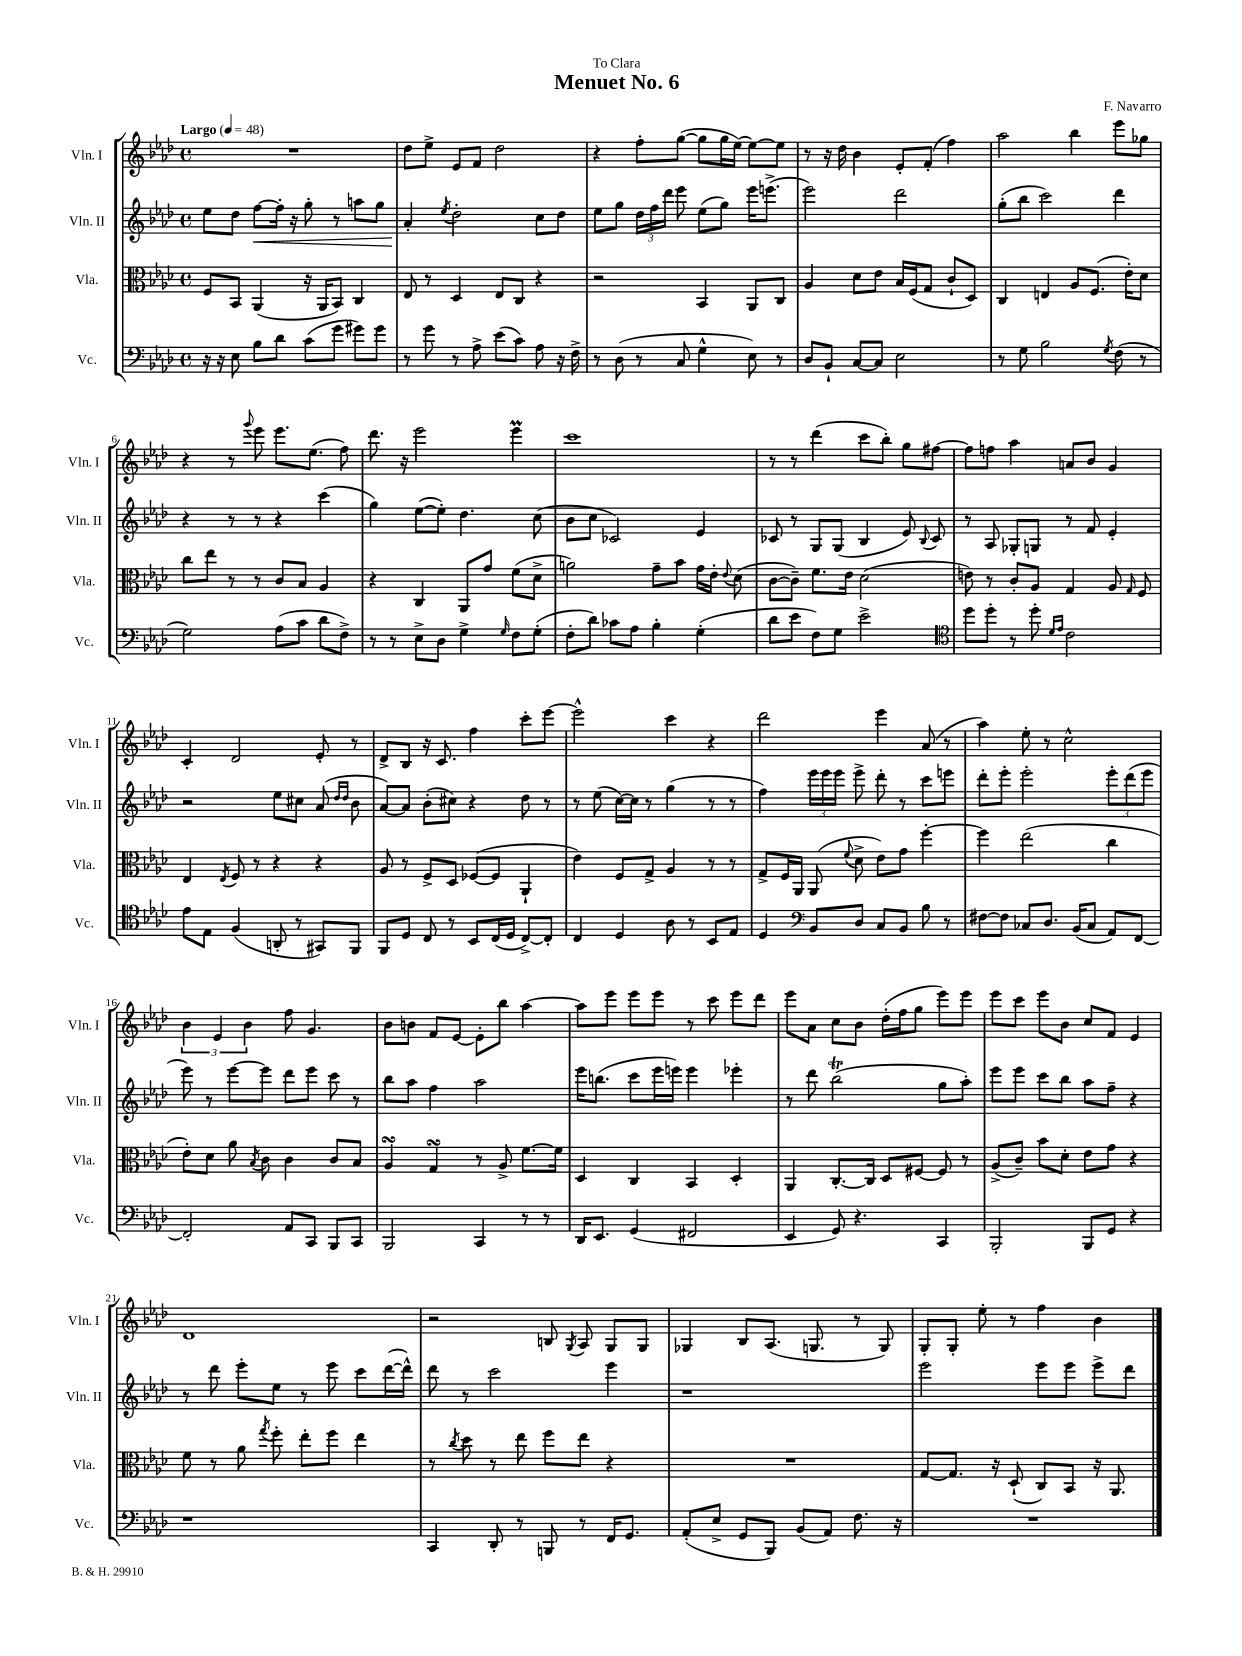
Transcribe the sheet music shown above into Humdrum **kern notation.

**kern	**kern	**kern	**dynam	**kern
*part4	*part3	*part2	*part2	*part1
*staff4	*staff3	*staff2	*staff2	*staff1
*I"Vc.	*I"Vla.	*I"Vln. II	*	*I"Vln. I
*I'Vc.	*I'Vla.	*I'Vln. II	*	*I'Vln. I
*clefF4	*clefC3	*clefG2	*	*clefG2
*k[b-e-a-d-]	*k[b-e-a-d-]	*k[b-e-a-d-]	*	*k[b-e-a-d-]
*M4/4	*M4/4	*M4/4	*	*M4/4
*met(c)	*met(c)	*met(c)	*	*met(c)
*MM48	*MM48	*MM48	*	*MM48
=1	=1	=1	=1	=1
!	!	!	!	!LO:TX:a:B:t=Largo
16r	8F/L	8ee-\L	.	1r
16r	.	.	.	.
8E-\	8BB-/J	8dd-\J	.	.
!	!	!	!LO:HP:b	!
8B-\L	(4AA-/	[8ff\L	<	.
8d-\J	.	16ff'\Jk]	.	.
.	.	16r	.	.
(8c\L	16r	8gg'\	.	.
.	16AA-/KL	.	.	.
8g\J	8BB-/J)	8r	.	.
8g#X\L)	4C/	8aan\L	.	.
8g#\J	.	8gg\J	.	.
=2	=2	=2	=2	=2
8r	8E-/	4a-'/	.	8dd-\L
8g\	8r	.	.	8ee-^\J
.	.	8qee-/	.	.
8r	4D-/	2dd-'\	[	8e-/L
8A-^\	.	.	.	8f/J
(8e-\L	8E-/L	.	.	2dd-\
8c\J)	8C/J	.	.	.
8A-\	4r	8cc\L	.	.
16r	.	8dd-\J	.	.
16F^\	.	.	.	.
=3	=3	=3	=3	=3
8r	2r	8ee-\L	.	4r
(8D-\	.	8gg\J	.	.
8r	.	24dd-\LL	.	8ff'\L
.	.	24ff\	.	.
.	.	24ddd-\JJ	.	.
8C/	.	8eee-\	.	([8gg\J
4G^^\	4BB-/	(8ee-\L	.	8gg\L]
.	.	8gg\J)	.	16gg\L
.	.	.	.	[16ee-\JJ)
8E-\)	8AA-/L	16eee-\KL	.	8ee-\L_
.	.	(8.eeen^\J	.	.
8r	8C/J	.	.	8ee-\J]
=4	=4	=4	=4	=4
8D-/L	4A-/	2eee-\)	.	8r
8BB-`/J	.	.	.	16r
.	.	.	.	16dd-\
[8C/L	8d-\L	.	.	4b-\
8C/J]	8e-\J	.	.	.
2E-\	16B-/LL	2ddd-\	.	8e-'/L
.	(16F/J	.	.	.
.	8G/J	.	.	(8f'/J
.	8c`/L	.	.	4ff\)
.	8D-/J)	.	.	.
=5	=5	=5	=5	=5
8r	4C/	(8gg'\L	.	2aa-\
8G\	.	8bb-\J	.	.
2B-\	4En/	2ccc\)	.	.
.	8A-/L	.	.	4bb-\
.	(8.F/J	.	.	.
8qG/	.	.	.	.
(8F\	.	4ddd-\	.	8eee-\L
.	16e-'\KL)	.	.	.
8r	8d-\J	.	.	8gg-X\J
!!LO:LB:g=z
=6	=6	=6	=6	=6
2G\)	8cc\L	4r	.	4r
.	8ee-\J	.	.	.
.	8r	8r	.	8r
.	.	.	.	8qqggg/
.	8r	8r	.	8eee-\
(8A-\L	8c/L	4r	.	8.eee-\L
8c\J	8B-/J	.	.	.
.	.	.	.	(8.ee-\J
8d-\L	4A-/	(4ccc\	.	.
8F^\J)	.	.	.	8ff\)
=7	=7	=7	=7	=7
8r	4r	4gg\)	.	8.ddd-\
8r	.	.	.	.
.	.	.	.	16r
8E-^\L	4C/	([8ee-\L	.	2eee-\
8D-\J	.	8ee-'\J])	.	.
4G^\	8AA-/L	4.dd-\	.	.
.	8g/J	.	.	.
16qqG/	.	.	.	.
8F\L	(8f\L	.	.	4eee-M\
(8G'\J	8d-^\J	(8cc\	.	.
=8	=8	=8	=8	=8
8F'\L	2an\)	8b-\L	.	1ccc
8d-\J)	.	8cc\J	.	.
8c-X\L	.	2c-X/)	.	.
8A-\J	.	.	.	.
4B-'\	8g~\L	.	.	.
.	8b-\J	.	.	.
(4G'\	16g\LL	4e-/	.	.
.	16e-'\JJ	.	.	.
.	8qqe-/	.	.	.
.	(8d-\	.	.	.
=9	=9	=9	=9	=9
8d-\L	[8c\L	8c-X/	.	8r
8e-\J	8c~\J])	8r	.	8r
8F\L)	8.f\L	8G/L	.	(4ddd-\
8G\J	.	(8G/J	.	.
.	16e-\Jk	.	.	.
2e-^\	(2d-\	4B-/	.	8ccc\L
.	.	.	.	8bb-'\J)
.	.	8e-/)	.	8gg\L
.	.	8qqB-/	.	.
.	.	8c-/	.	[8ff#X\J
=10	=10	=10	=10	=10
*clefC4	*	*	*	*
8dd-\L	8en\)	8r	.	8ff#\L]
8dd-'\J	8r	8A-/	.	8ffn\J
8r	8c'/L	8G-X'/L	.	4aa-\
8dd-'\	8A-/J	8Gn/J	.	.
16qqd-/LL	.	.	.	.
16qqe-/JJ	.	.	.	.
2c\	4G/	8r	.	8an/L
.	.	8f/	.	8b-/J
.	8A-/	4e-'/	.	4g/
.	16qqG/	.	.	.
.	8F/	.	.	.
!!LO:LB:g=z
=11	=11	=11	=11	=11
8e-\L	4E-/	2r	.	4c'/
8E-\J	.	.	.	.
.	8qE-/	.	.	.
(4F/	8F/	.	.	2d-/
.	8r	.	.	.
8AAn'/	4r	8ee-\L	.	.
8r	.	8cc#X\J	.	.
8GG#X/L)	4r	(8a-/	.	8e-'/
.	.	16qqdd-/LL	.	.
.	.	16qqdd-/JJ	.	.
8FF/J	.	8b-\	.	8r
=12	=12	=12	=12	=12
8FF/L	8A-/	[8a-/L)	.	8d-^/L
8D-/J	8r	8a-/J]	.	8B-/J
8C/	8F^/L	(8b-'\L	.	16r
.	.	.	.	8.c/
8r	8D-/J	8cc#X\J)	.	.
8BB-/L	([8F-X/L	4r	.	4ff\
(16C/L	8F-/J]	.	.	.
16D-/JJ	.	.	.	.
[8C^/L)	4AA-`/	8dd-\	.	8ccc'\L
8C'/J]	.	8r	.	[8eee-\J
=13	=13	=13	=13	=13
4C/	4e-\)	8r	.	2eee-^^\]
.	.	(8ee-\	.	.
4D-/	8F/L	[16cc\LL)	.	.
.	.	16cc\JJ]	.	.
.	8G^/J	8r	.	.
8A-\	4A-/	(4gg\	.	4ccc\
8r	.	.	.	.
8BB-/L	8r	8r	.	4r
8E-/J	8r	8r	.	.
=14	=14	=14	=14	=14
4D-/	8G^/L	4ff\)	.	2ddd-\
.	16F/L	.	.	.
.	16AA-/JJ	.	.	.
*clefF4	*	*	*	*
8BB-/L	(8AA-/	24eee-\LL	.	.
.	.	24eee-\	.	.
.	.	24eee-\JJ	.	.
.	8qqf/	.	.	.
8D-/J	8d-^\	8eee-^\	.	.
8C/L	8e-\L)	8ddd-'\	.	4eee-\
8BB-/J	8g\J	8r	.	.
8B-\	[4ff'\	8ccc\L	.	(8a-/
8r	.	8eeen\J	.	8r
=15	=15	=15	=15	=15
[8F#X\L	4ff\]	8ddd-'\L	.	4aa-\)
8F#\J]	.	8eee-'\J	.	.
8C-X/L	(2ee-\	2eee-'\	.	8ee-'\
8.D-/J	.	.	.	8r
.	.	.	.	2cc^^\
(16BB-/KL	.	.	.	.
8C-/J	.	.	.	.
8AA-/L)	4cc\	12eee-'\L	.	.
.	.	(12ddd-\	.	.
[8FF/J	.	.	.	.
.	.	12eee-\J	.	.
!!LO:LB:g=z
=16	=16	=16	=16	=16
2FF'/]	8e-'\L)	8eee-\)	.	6b-\
.	8d-\J	8r	.	.
.	.	.	.	6e-/
.	8a-\	[8eee-\L	.	.
.	.	.	.	6b-\
.	8qB-/	.	.	.
.	8c\	8eee-\J]	.	.
8AA-/L	4c\	8ddd-\L	.	8ff\
8CC/J	.	8eee-\J	.	4.g/
8BBB-/L	8c/L	8ccc\	.	.
8CC/J	8B-/J	8r	.	.
=17	=17	=17	=17	=17
2BBB-/	4A-sSSs/	8bb-\L	.	8b-\L
.	.	8aa-\J	.	8bn\J
.	4GsSsS/	4ff\	.	8f/L
.	.	.	.	[8e-/J
4CC/	8r	2aa-\	.	8e-'\L]
.	8A-^/	.	.	8bb-\J
8r	[8.f\L	.	.	[4aa-\
8r	.	.	.	.
.	16f\Jk]	.	.	.
=18	=18	=18	=18	=18
16DD-/KL	4D-/	16eee-\KL	.	8aa-\L]
8.EE-/J	.	(8.bbn\J	.	.
.	.	.	.	8eee-\J
(4GG/	4C/	8ccc\L	.	8eee-\L
.	.	16eee-\L	.	8eee-\J
.	.	16eeen\JJ)	.	.
2FF#X/	4BB-/	4eee\	.	8r
.	.	.	.	8ccc\
.	4D-'/	4eee-X'\	.	8eee-\L
.	.	.	.	8ddd-\J
=19	=19	=19	=19	=19
4EE-/	4AA-/	8r	.	8eee-\L
.	.	8ddd-\	.	8a-\J
8GG/)	[8.C'/L	(2bb-T\	.	8cc\L
4.r	.	.	.	8b-\J
.	16C/Jk]	.	.	.
.	8D-/L	.	.	(16dd-'\LL
.	.	.	.	16ff\J
.	[8F#X/J	.	.	8gg\J
4CC/	8F#/]	8gg\L	.	8eee-\L)
.	8r	8aa-'\J)	.	8eee-\J
=20	=20	=20	=20	=20
2BBB-'/	(8A-^/L	8eee-\L	.	8eee-\L
.	8c~/J)	8eee-\J	.	8ccc\J
.	8b-\L	8ccc\L	.	8eee-\L
.	8d-'\J	8bb-\J	.	8b-\J
8BBB-/L	8e-\L	8aa-\L	.	8cc/L
8GG/J	8g\J	8ff~\J	.	8f/J
4r	4r	4r	.	4e-/
!!LO:LB:g=z
=21	=21	=21	=21	=21
1r	8f\	8r	.	1d-
.	8r	8ddd-\	.	.
.	8a-\	8eee-'\L	.	.
.	8qgg/	.	.	.
.	8ff'\	8ee-\J	.	.
.	8ee-'\L	8r	.	.
.	8ff\J	8eee-\	.	.
.	4ee-\	8ccc\L	.	.
.	.	([16ddd-\L	.	.
.	.	16ddd-^^\JJ])	.	.
=22	=22	=22	=22	=22
4CC/	8r	8ddd-\	.	2r
.	8qcc/	.	.	.
.	8dd-\	8r	.	.
8DD-'/	8r	2ccc\	.	.
8r	8ee-\	.	.	.
8BBBn/	8ff\L	.	.	8Bn/
.	.	.	.	8qG/
8r	8ee-\J	.	.	8A-/
16FF/KL	4r	4eee-\	.	8G/L
8.GG/J	.	.	.	.
.	.	.	.	8G/J
=23	=23	=23	=23	=23
(8AA-'/L	1r	1r	.	4G-X/
8E-^/J	.	.	.	.
8GG/L	.	.	.	8B-/L
8BBB-/J)	.	.	.	(8.A-/J
(8BB-/L	.	.	.	.
.	.	.	.	8.Gn/
8AA-/J)	.	.	.	.
8.F\	.	.	.	8r
.	.	.	.	8G/)
16r	.	.	.	.
=24	=24	=24	=24	=24
1r	[8G/L	2eee-\	.	8G'/L
.	8.G/J]	.	.	8G'/J
.	.	.	.	8ee-'\
.	16r	.	.	.
.	(8D-`/	.	.	8r
.	8C/L)	8eee-\L	.	4ff\
.	8BB-/J	8eee-\J	.	.
.	16r	8eee-^\L	.	4b-\
.	8.AA-/	.	.	.
.	.	8ddd-\J	.	.
==	==	==	==	==
*-	*-	*-	*-	*-
